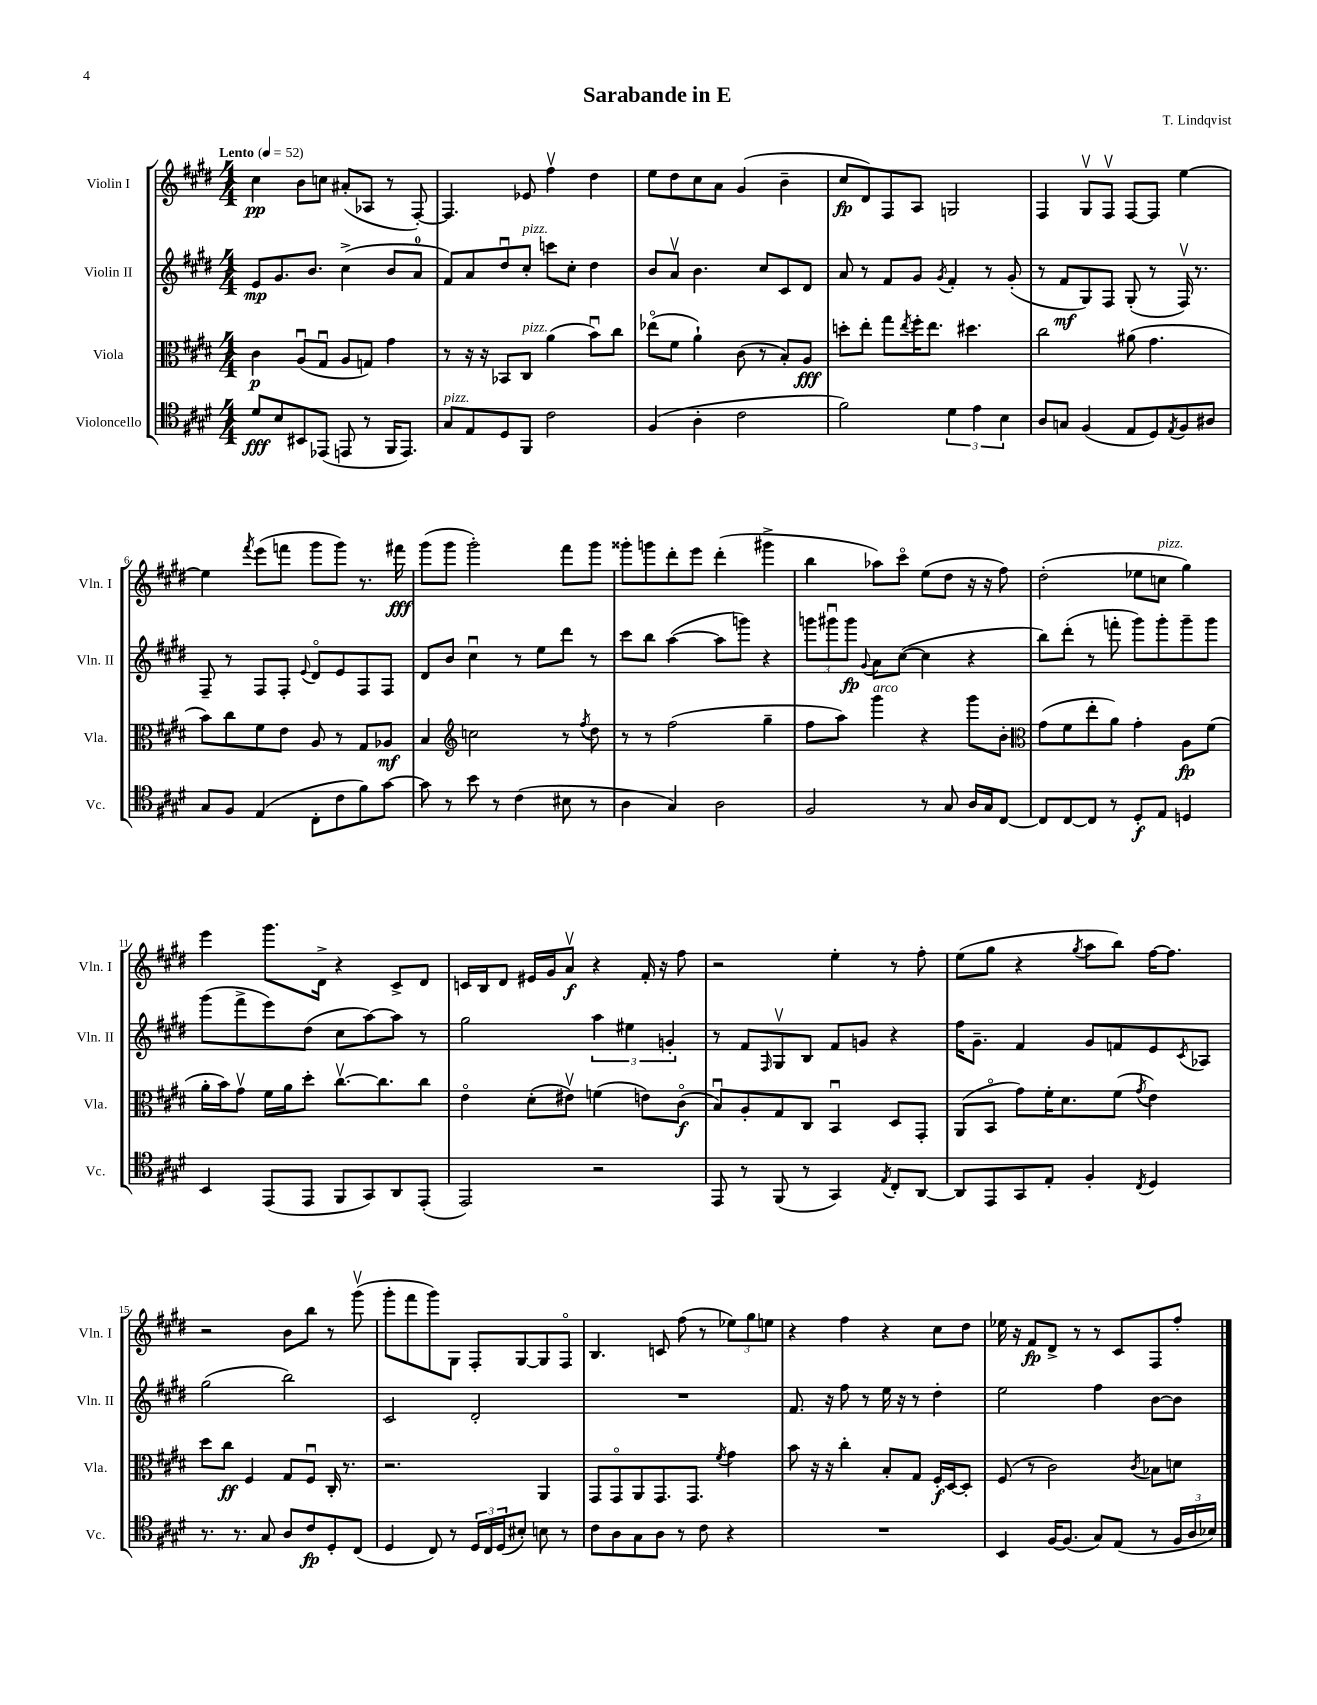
\header { title = "Sarabande in E" composer = "T. Lindqvist" }
<<
\new StaffGroup <<
\new Staff = "s0" \with { instrumentName = "Violin I" shortInstrumentName = "Vln. I" } {
    \clef treble \key e \major \numericTimeSignature \time 4/4 \tempo "Lento" 4 = 52
    cis''4\pp b'8 c''8 ais'8-.( aes8 r8 fis8~-.) |
    fis4. ees'8 fis''4\upbow dis''4 |
    e''8 dis''8 cis''8 a'8 gis'4( b'4-- |
    cis''8\fp dis'8) fis8 a8 g2 |
    fis4 gis8\upbow fis8\upbow fis8~ fis8 e''4~ |
    e''4 \acciaccatura { fis'''8 } e'''8( f'''8 gis'''8 gis'''8) r8. fis'''16\fff |
    gis'''8( gis'''8 gis'''2-.) fis'''8 gis'''8 |
    gisis'''8-. g'''8 dis'''8-. e'''8 dis'''4-.( gis'''4-> |
    b''4 aes''8) cis'''8\flageolet e''8( dis''8 r16 r16 fis''8) |
    dis''2-.( ees''8 c''8^\markup { \italic "pizz." } gis''4) |
    e'''4 gis'''8. dis'16-> r4 cis'8-> dis'8 |
    c'16 b16 dis'8 eis'16 gis'16 a'8\upbow\f r4 fis'16-. r16 fis''8 |
    r2 e''4-. r8 fis''8-. |
    e''8( gis''8 r4 \acciaccatura { gis''8 } a''8 b''8) fis''16~ fis''8. |
    r2 b'8 b''8 r8 gis'''8\upbow( |
    gis'''8-. fis'''8 gis'''8) gis8 fis8-. gis8~ gis8 fis8\flageolet |
    b4. c'8 fis''8( r8 \tuplet 3/2 { ees''8) gis''8 e''8 } |
    r4 fis''4 r4 cis''8 dis''8 |
    ees''16 r16 fis'8\fp dis'8-> r8 r8 cis'8 fis8 fis''8-. \bar "|." |
}
\new Staff = "s1" \with { instrumentName = "Violin II" shortInstrumentName = "Vln. II" } {
    \clef treble \key e \major \numericTimeSignature \time 4/4
    e'8\mp gis'8. b'8. cis''4->( b'8 a'8-0 |
    fis'8) a'8 dis''8\downbow cis''8-.^\markup { \italic "pizz." } c'''8 cis''8-. dis''4 |
    b'8 a'8\upbow b'4. cis''8 cis'8 dis'8 |
    a'8 r8 fis'8 gis'8 \acciaccatura { gis'8 } fis'4-. r8 gis'8-.( |
    r8 fis'8\mf gis8) fis8 gis8-.( r8 fis16\upbow) r8. |
    fis8-- r8 fis8 fis8-. \appoggiatura { e'8 } dis'8\flageolet e'8 fis8 fis8 |
    dis'8 b'8 cis''4\downbow r8 e''8 dis'''8 r8 |
    cis'''8 b''8 a''4~( a''8 g'''8) r4 |
    \tuplet 3/2 { g'''8 gis'''8\downbow gis'''8\fp } \appoggiatura { gis'8 } a'8 cis''8~( cis''4 r4 |
    b''8) dis'''8-.( r8 f'''8-. gis'''8) gis'''8-. gis'''8-- gis'''8 |
    gis'''8( fis'''8-> e'''8) dis''8( cis''8 a''8~) a''8 r8 |
    gis''2 \tuplet 3/2 { a''4 eis''4 g'4-. } |
    r8 fis'8 \grace { fis16 } gis8\upbow b8 fis'8 g'8 r4 |
    fis''16 gis'8.-- fis'4 gis'8 f'8 e'8 \acciaccatura { cis'8 } aes8 |
    gis''2( b''2) |
    cis'2 dis'2-. |
    R1 |
    fis'8. r16 fis''8 r8 e''16 r16 r8 dis''4-. |
    e''2 fis''4 b'8~ b'8 \bar "|." |
}
\new Staff = "s2" \with { instrumentName = "Viola" shortInstrumentName = "Vla." } {
    \clef alto \key e \major \numericTimeSignature \time 4/4
    cis'4\p a8\downbow( gis8\downbow a8 g8) gis'4 |
    r8 r16 r16 bes,8 cis8^\markup { \italic "pizz." } a'4( b'8\downbow) cis''8 |
    ees''8\flageolet( fis'8 a'4-!) cis'8( r8 b8-.) a8\fff |
    d''8-. e''8-. gis''8 \acciaccatura { e''8 } fis''16-. e''8. dis''4. |
    cis''2 ais'8( gis'4. |
    b'8) cis''8 fis'8 e'8 a8 r8 gis8 aes8\mf |
    b4 \clef treble c''2 r8 \acciaccatura { fis''8 } dis''8 |
    r8 r8 fis''2( gis''4-- |
    fis''8 a''8) gis'''4^\markup { \italic "arco" } r4 gis'''8 b'8-. |
    \clef alto gis'8( fis'8 e''8-. a'8) gis'4-. a8\fp fis'8( |
    a'16-. b'16) gis'8\upbow fis'16 a'16 dis''8-. cis''8.~\upbow cis''8. cis''8 |
    e'4\flageolet dis'8-.( eis'8\upbow) f'4( e'8) cis'8\flageolet\f( |
    b8\downbow) a8-. gis8 cis8 b,4\downbow dis8 gis,8-. |
    a,8( b,8\flageolet gis'8) fis'16-. dis'8. fis'8( \acciaccatura { gis'8 } e'4) |
    dis''8 cis''8\ff fis4 gis8 fis8\downbow cis16-. r8. |
    r2. a,4 |
    gis,8 gis,8\flageolet a,8 gis,8. gis,8. \acciaccatura { fis'8 } gis'4 |
    b'8 r16 r16 cis''4-. b8-. gis8 fis16-.\f dis16~ dis8-. |
    fis8( r8 cis'2) \acciaccatura { cis'8 } bes8 d'8 \bar "|." |
}
\new Staff = "s3" \with { instrumentName = "Violoncello" shortInstrumentName = "Vc." } {
    \clef tenor \key e \major \numericTimeSignature \time 4/4
    dis'8\fff b8 bis,8 ees,8( e,8 r8 fis,16 e,8.) |
    gis8^\markup { \italic "pizz." } e8 dis8 fis,8 cis'2 |
    fis4( a4-. cis'2 |
    fis'2) \tuplet 3/2 { dis'4 e'4 b4 } |
    a8 g8 fis4( e8 dis8) \acciaccatura { e8 } fis8 ais8 |
    gis8 fis8 e4( cis8-. cis'8 fis'8) gis'8~ |
    gis'8 r8 b'8 r8 cis'4( bis8 r8 |
    a4 gis4) a2 |
    fis2 r8 gis8 a16 gis16 cis8~ |
    cis8 cis8~ cis8 r8 dis8-.\f e8 d4 |
    b,4 e,8( e,8 fis,8 gis,8) a,8 e,8-.( |
    e,2) r2 |
    e,8 r8 fis,8( r8 gis,4) \acciaccatura { e8 } cis8-. a,8~ |
    a,8 e,8 gis,8 e8-. fis4-. \acciaccatura { cis8 } dis4 |
    r8. r8. gis8 a8 cis'8\fp dis8-. cis8( |
    dis4 cis8) r8 \tuplet 3/2 { dis16 cis16 dis16( } bis8-.) b8 r8 |
    cis'8 a8 gis8 a8 r8 cis'8 r4 |
    R1 |
    b,4 fis16~ fis8.( gis8) e8( r8 \tuplet 3/2 { fis16 a16 bes16) } \bar "|." |
}
>>
>>
